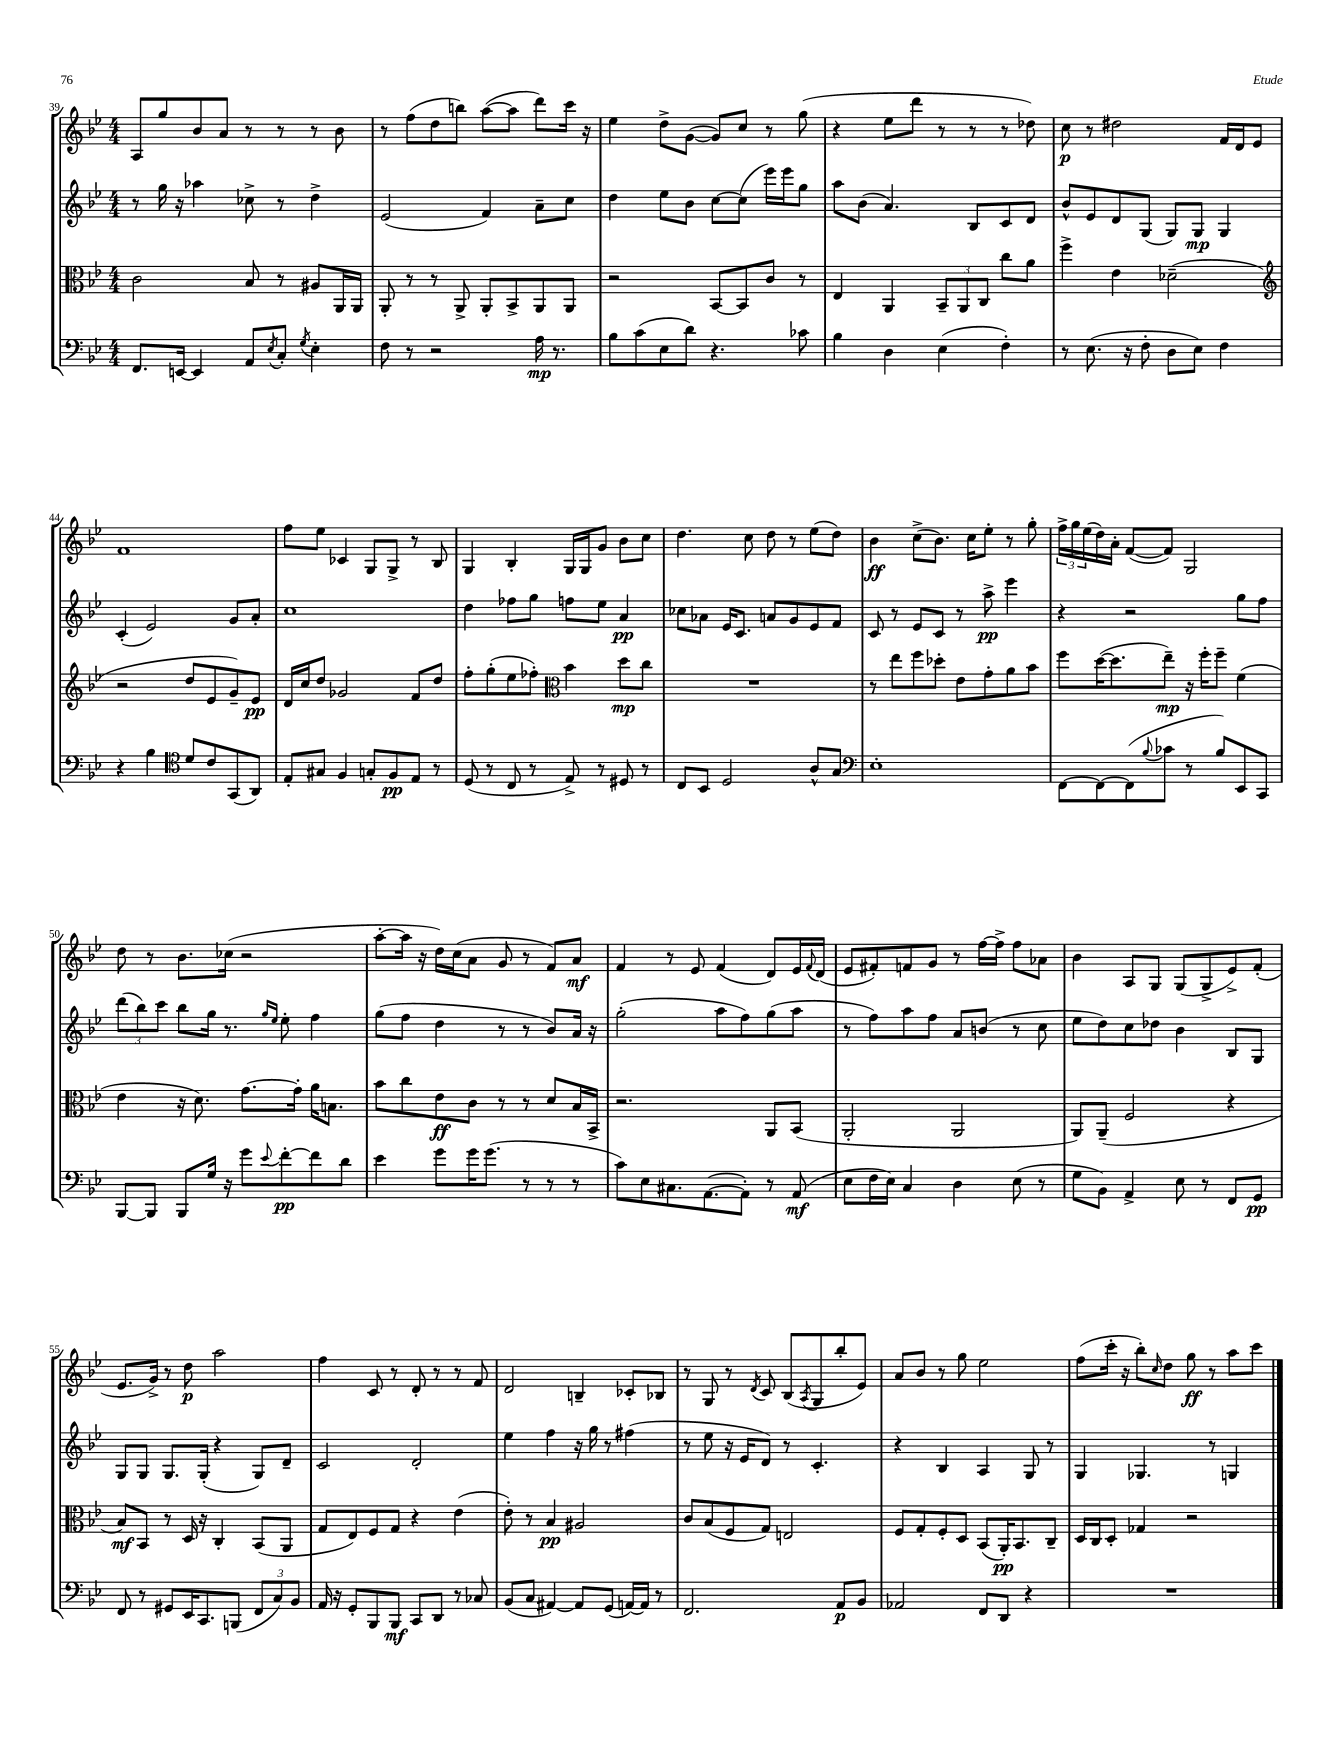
<<
\new StaffGroup <<
\new Staff = "s0" {
    \clef treble \key bes \major \numericTimeSignature \time 4/4
    a8 g''8 bes'8 a'8 r8 r8 r8 bes'8 |
    r8 f''8( d''8 b''8) a''8~( a''8 d'''8) c'''16 r16 |
    ees''4 d''8-> g'8~( g'8) c''8 r8 g''8( |
    r4 ees''8 d'''8 r8 r8 r8 des''8) |
    c''8\p r8 dis''2 f'16 d'16 ees'8 |
    f'1 |
    f''8 ees''8 ces'4 g8 g8-> r8 bes8 |
    g4 bes4-. g16 g16 g'8 bes'8 c''8 |
    d''4. c''8 d''8 r8 ees''8( d''8) |
    bes'4\ff c''8->( bes'8.) c''16 ees''8-. r8 g''8-. |
    \tuplet 3/2 { f''16-> g''16 ees''16( } d''16) a'16-. f'8~( f'8) g2 |
    d''8 r8 bes'8. ces''16( r2 |
    a''8~-. a''16 r16 d''16) c''16( a'8 g'8 r8 f'8) a'8\mf |
    f'4 r8 ees'8 f'4( d'8) ees'16 \appoggiatura { f'8 } d'16( |
    ees'8 fis'8-.) f'8 g'8 r8 f''16~ f''16-> f''8 aes'8 |
    bes'4 a8 g8 g8( g8-> ees'8->) f'8-.( |
    ees'8. g'16->) r8 d''8\p a''2 |
    f''4 c'8 r8 d'8-. r8 r8 f'8 |
    d'2 b4-- ces'8-. bes8 |
    r8 g8 r8 \acciaccatura { d'8 } c'8 bes8( \acciaccatura { a8 } g8 bes''8-. ees'8) |
    a'8 bes'8 r8 g''8 ees''2 |
    f''8( c'''16-. r16 bes''8-.) \grace { c''16 } d''8 g''8\ff r8 a''8 c'''8 \bar "|." |
}
\new Staff = "s1" {
    \clef treble \key bes \major \numericTimeSignature \time 4/4
    r8 g''16 r16 aes''4 ces''8-> r8 d''4-> |
    ees'2( f'4) a'8-- c''8 |
    d''4 ees''8 bes'8 c''8~ c''8( ees'''16) ees'''16 g''8 |
    a''8 bes'8( a'4.) bes8 c'8 d'8 |
    bes'8-^ ees'8 d'8 g8( g8) g8\mp g4 |
    c'4-.( ees'2) g'8 a'8-. |
    c''1 |
    d''4 fes''8 g''8 f''8 ees''8 a'4\pp |
    ces''8 aes'8 ees'16 c'8. a'8 g'8 ees'8 f'8 |
    c'8 r8 ees'8 c'8 r8 a''8->\pp ees'''4 |
    r4 r2 g''8 f''8 |
    \tuplet 3/2 { d'''8( bes''8) c'''8 } bes''8 g''16 r8. \grace { g''16 ees''16 } ees''8-. f''4 |
    g''8( f''8 d''4 r8 r8 bes'8) a'16 r16 |
    g''2-.( a''8 f''8) g''8( a''8 |
    r8 f''8) a''8 f''8 a'8 b'8( r8 c''8 |
    ees''8 d''8) c''8 des''8 bes'4 bes8 g8 |
    g8 g8 g8. g16-.( r4 g8) d'8-- |
    c'2 d'2-. |
    ees''4 f''4 r16 g''16 r8 fis''4( |
    r8 ees''8 r16 ees'16 d'8) r8 c'4.-. |
    r4 bes4 a4 g8 r8 |
    g4 ges4. r8 g4 \bar "|." |
}
\new Staff = "s2" {
    \clef alto \key bes \major \numericTimeSignature \time 4/4
    c'2 bes8 r8 ais8 a,16 a,16 |
    a,8-. r8 r8 a,8-> a,8-. bes,8-> a,8 a,8 |
    r2 bes,8~ bes,8 c'8 r8 |
    ees4 a,4 \tuplet 3/2 { bes,8-- a,8 c8 } c''8 a'8 |
    f''4-> ees'4 des'2--( |
    \clef treble r2 d''8 ees'8 g'8--) ees'8\pp |
    d'16 c''16 d''8 ges'2 f'8 d''8 |
    f''8-. g''8-.( ees''8 fes''8-.) \clef alto bes'4 d''8\mp c''8 |
    R1 |
    r8 ees''8 f''8 des''8-. ees'8 g'8-. a'8 bes'8 |
    f''8 d''16~( d''8. ees''8--\mp) r16 f''16-. f''8-- f'4( |
    ees'4 r16 d'8.) g'8.~ g'16-. a'16 b8. |
    bes'8 c''8 ees'8\ff c'8 r8 r8 d'8 bes16 bes,16-> |
    r2. a,8 bes,8( |
    a,2-. a,2 |
    a,8) a,8--( f2 r4 |
    bes8\mf) bes,8 r8 d16 r16 c4-. bes,8( a,8 |
    g8 ees8) f8 g8 r4 ees'4( |
    ees'8-.) r8 bes4\pp ais2 |
    c'8 bes8( f8 g8) e2 |
    f8 g8-. f8-. d8 bes,8( a,16-.\pp) bes,8. c8-- |
    d16 c16 d8-. ges4 r2 \bar "|." |
}
\new Staff = "s3" {
    \clef bass \key bes \major \numericTimeSignature \time 4/4
    f,8. e,16~ e,4 a,8 \acciaccatura { ees8 } c8-. \acciaccatura { g8 } ees4-. |
    f8 r8 r2 a16\mp r8. |
    bes8 c'8( ees8 d'8) r4. ces'8 |
    bes4 d4 ees4( f4-.) |
    r8 ees8.( r16 f8-. d8 ees8) f4 |
    r4 bes4 \clef tenor d'8 c'8 g,8( a,8) |
    ees8-. gis8 f4 g8-. f8\pp ees8 r8 |
    d8( r8 c8 r8 ees8->) r8 dis8 r8 |
    c8 bes,8 d2 a8-^ g8 |
    \clef bass ees1-. |
    f,8~ f,8~ f,8( \appoggiatura { bes8 } ces'8 r8 bes8) ees,8 c,8 |
    bes,,8~ bes,,8 bes,,8 g16 r16 g'8 \appoggiatura { ees'8 } f'8~-.\pp f'8 d'8 |
    ees'4 g'8 g'16 g'8.( r8 r8 r8 |
    c'8) ees8 cis8. a,8.~( a,8-.) r8 a,8\mf( |
    ees8 f16 ees16) c4 d4 ees8( r8 |
    g8 bes,8) a,4-> ees8 r8 f,8 g,8\pp |
    f,8 r8 gis,8 ees,16 c,8. b,,8( \tuplet 3/2 { f,8 c8) bes,8 } |
    a,16 r16 g,8-. bes,,8 bes,,8\mf c,8 d,8 r8 ces8 |
    bes,8( c8 ais,4~) ais,8 g,8( a,16~) a,16 r8 |
    f,2. a,8\p bes,8 |
    aes,2 f,8 d,8 r4 |
    R1 \bar "|." |
}
>>
>>
\layout { \context { \Score currentBarNumber = #39 } }
